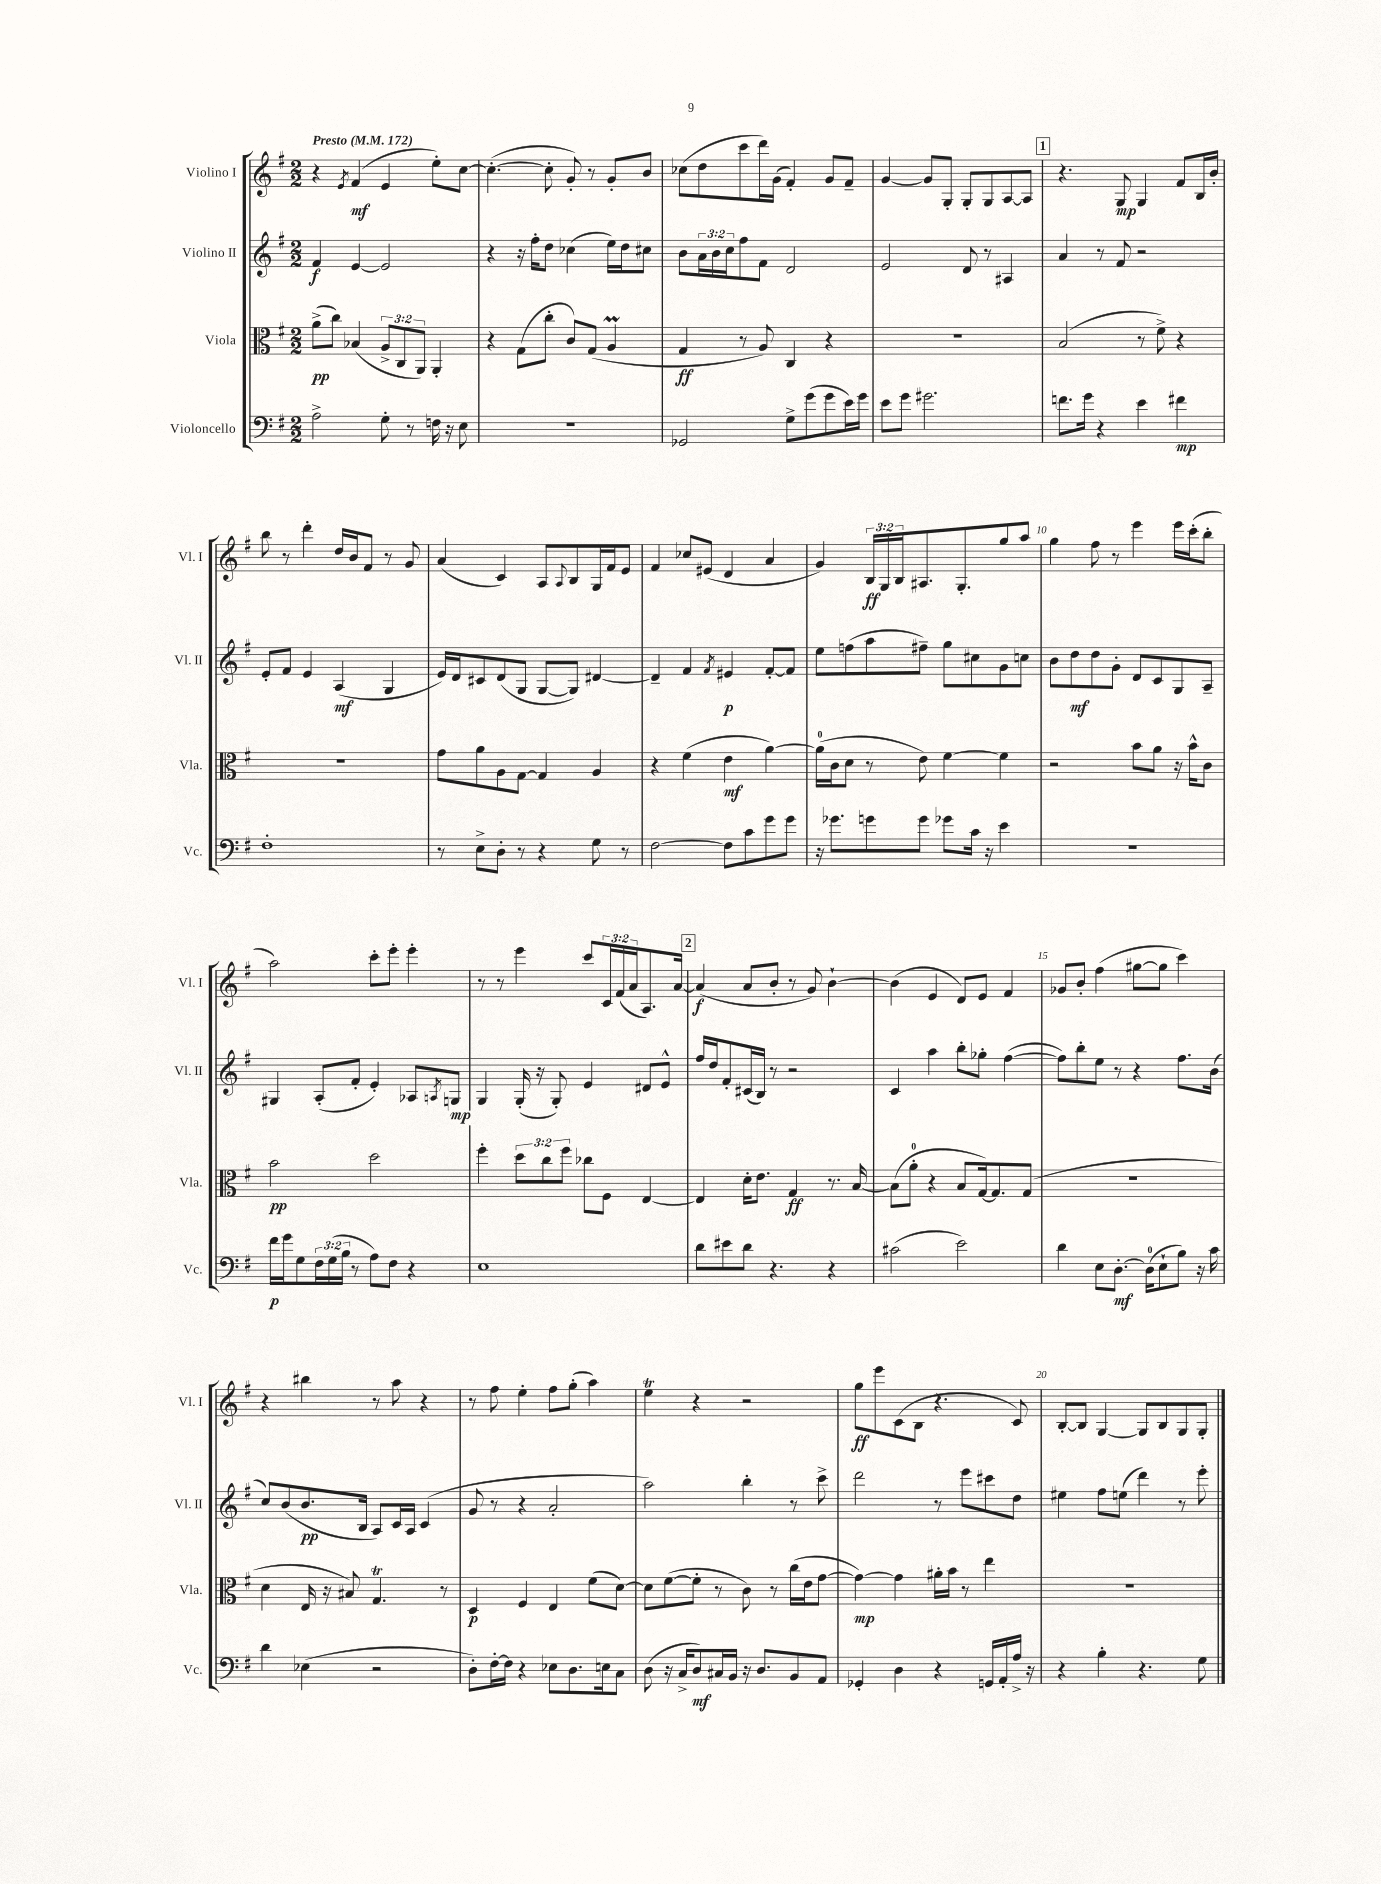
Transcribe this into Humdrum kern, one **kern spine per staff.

**kern	**kern	**kern	**kern
*staff4	*staff3	*staff2	*staff1
*clefF4	*clefC3	*clefG2	*clefG2
*k[f#]	*k[f#]	*k[f#]	*k[f#]
*M2/2	*M2/2	*M2/2	*M2/2
*MM172	*MM172	*MM172	*MM172
2A^\	(8a^\L	4f#/	4r
.	8cc\J)	.	.
.	.	.	8qe/
.	(4B-/	[4e/	(4f#/
8G'\	12A^/L	2e/]	4e/
.	12C/	.	.
8r	.	.	.
.	12AA/J)	.	.
16F\	4AA'/	.	8ee'\L)
16r	.	.	.
8E\	.	.	[8cc\J
=	=	=	=
1r	4r	4r	(4.cc'\_
.	(8G\L	16r	.
.	.	16ff#'\LK	.
.	8cc'\J	8dd\J	8cc'\]
.	8c/L)	(4cc-\	8g'/)
.	(8G/J	.	8r
.	4A/	16ee\LL)	8g'/L
.	.	16dd\J	.
.	.	8cc#\J	8b/J
=	=	=	=
2GG-/	4G/	8b\L	(8cc-\L
.	.	24a\L	8dd\
.	.	24b\	.
.	.	24cc\J	.
.	8r	8ff#\	8ccc\
.	8A/)	8f#\J	16ddd\L)
.	.	.	(16g\JJ
8G^\L	4C/	2d/	4f#'/)
(8g\	.	.	.
8g\	4r	.	8g/L
16e\L)	.	.	8f#~/J
16g\JJ	.	.	.
=	=	=	=
8e\L	1r	2e/	[4g/
8g\J	.	.	.
2.g#\	.	.	8g/]L
.	.	.	8G'/J
.	.	8d/	8G'/L
.	.	8r	8G/
.	.	4A#/	[8A/
.	.	.	8A/]J
=	=	=	=
8.f\L	(2B/	4a/	4.r
16g\Jk	.	.	.
4r	.	8r	.
.	.	8f#/	8G/
4e\	8r	2r	4G/
.	8f#^\)	.	.
4f#\	4r	.	8f#/L
.	.	.	16B/L
.	.	.	16b'/JJ
=	=	=	=
1F#'	1r	8e'/L	8bb\
.	.	8f#/J	8r
.	.	4e/	4ddd'\
.	.	(4A/	16dd/LL
.	.	.	16b/J
.	.	.	8f#/J
.	.	4G/	8r
.	.	.	8g/
=	=	=	=
8r	8g\L	16e/LL)	(4a/
.	.	16d/J	.
8E^\L	8a\	8c#/	.
8D'\J	8A\	(8d/	4c/)
8r	[8G\J	8G/J	.
4r	4G/]	[8G/L	8A/L
.	.	.	8qqA/
.	.	8G/]J)	8B/
8G\	4A/	[4d#/	16G/L
.	.	.	16f#/J
8r	.	.	8e/J
=	=	=	=
[2F#\	4r	4d#~/]	4f#/
.	(4f#\	4f#/	8cc-/L
.	.	.	(8e#/J
.	.	8qf#/	.
8F#\]L	4e\	4e#/	4d/
8c\	.	.	.
8g\	[4a\)	[8f#'/L	4a/
8g\J	.	8f#/]J	.
=	=	=	=
16r	(16a\]LL	8ee\L	4g/)
8.g-\L	16c\J	.	.
.	8d\J	(8ff\	.
8g\	8r	8aa\	24B/LL
.	.	.	24G/
.	.	.	24B/J
8g\J	8e\)	8ff#~\J)	8.A#/
8g-\L	[4f#\	8gg\L	.
.	.	.	8.G'/
16c\Jk	.	8cc#\	.
16r	.	.	.
4e\	4f#\]	8g\	8gg/
.	.	8cc\J	8aa/J
=	=	=	=
1r	2r	8b\L	4gg\
.	.	8dd\	.
.	.	8dd\	8ff#\
.	.	8g'\J	8r
.	8b\L	8d/L	4eee\
.	8a\J	8c/	.
.	16r	8G/	16eee\LL
.	16b^^\LK	.	(16ccc'\J
.	8c\J	8A~/J	8bb'\J
=	=	=	=
16f#\LL	2b\	4G#/	2aa\)
16g\J	.	.	.
8G\	.	.	.
24F#\L	.	(8A'/L	.
(24G\	.	.	.
24B\JJ	.	.	.
8r	.	8f#'/J	.
8A\L)	2dd\	4e'/)	8ccc'\L
8F#\J	.	.	8eee'\J
4r	.	8A-/L	4eee'\
.	.	8qA/	.
.	.	8G/J	.
=	=	=	=
1E	4ff#'\	4G/	8r
.	.	.	8r
.	12dd\L	(16G'/	4eee\
.	.	16r	.
.	12cc\	.	.
.	.	8G'/)	.
.	12ff#\J	.	.
.	8cc-\L	4e/	8ccc/L
.	8F#\J	.	24c/L
.	.	.	(24f#/
.	.	.	24a/J
.	[4E/	8d#/L	8.A/)
.	.	8e^^/J	.
.	.	.	[16a/Jk
=	=	=	=
8d\L	4E/]	16ff#/LL	(4a/]
.	.	16dd/J	.
8e#\	.	8f#'/	.
8d\J	16d'\LK	(16c#/L	8a/L
.	8.e\J	16B/JJ)	.
4.r	.	8r	8b'/J
.	4G/	2r	8r
.	.	.	8g/)
4r	8.r	.	[4b`\
.	[16B/	.	.
=	=	=	=
(2c#\	(8B\]L	4c/	(4b\]
.	8a'\J	.	.
.	4r	4aa\	4e/
2e\)	8B/L	8bb'\L	8d/L)
.	[16G/k)	8gg-'\J	8e/J
.	8.G/]	.	.
.	.	([4ff#\	4f#/
.	(8G/J	.	.
=	=	=	=
4d\	1r	8ff#\]L)	8g-/L
.	.	8bb'\	8b'/J
8E\L	.	8ee\J	(4ff#\
[8.D'\J	.	8r	.
.	.	4r	[8gg#\L
(16D\]LK	.	.	.
8E`\	.	.	8gg#\]J
8B\J)	.	8.ff#\L	4ccc\)
16r	.	.	.
16c\	.	(16b\Jk	.
=	=	=	=
4d\	4d\	8cc/L)	4r
.	.	(8b/	.
(4E-\	16E/	8.b/	4bb#\
.	16r	.	.
.	8B#/)	.	.
.	.	16B/Jk	.
2r	4.G/	8A/L)	8r
.	.	16c/L	8aa\
.	.	16A/JJ	.
.	.	(4c/	4r
.	8r	.	.
=	=	=	=
8D'\L)	4D/	8g/	8r
[16F#'\L	.	8r	8ff#\
16F#\]JJ	.	.	.
4r	4F#/	4r	4ee'\
8E-\L	4E/	2a'/	8ff#\L
8.D\	.	.	(8gg'\J
.	(8f#\L	.	4aa\)
16E\k	.	.	.
8C\J	[8d\J)	.	.
=	=	=	=
(8D\	8d\]L	2aa\)	4ee\
16r	([8f#\	.	.
16C^/LK	.	.	.
8D/)	8f#'\]J	.	4r
16C#/L	8r	.	.
16BB/JJ	.	.	.
16r	8c\)	4bb'\	2r
8.D/L	.	.	.
.	8r	.	.
8BB/	(16cc\LL	8r	.
.	16e\J	.	.
8AA/J	[8g\J	8ccc^\	.
=	=	=	=
4GG-'/	4g\_)	2ddd\	8gg\L
.	.	.	8eee\
4D\	4g\]	.	(8c\
.	.	.	8B\J
4r	16a#'\LL	8r	4.r
.	16b\JJ	.	.
.	8r	8eee\L	.
16GG/LL	4ee\	8ccc#\	.
16AA'/	.	.	.
16A^/JJ	.	8dd\J	8c/)
16r	.	.	.
=	=	=	=
4r	1r	4ee#\	[8B'/L
.	.	.	8B/]J
4B'\	.	8ff#\L	[4G/
.	.	(8ee\J	.
4.r	.	4ddd\)	8G/]L
.	.	.	8B/
.	.	8r	8G/
8G\	.	8eee'\	8G'/J
==	==	==	==
*-	*-	*-	*-
